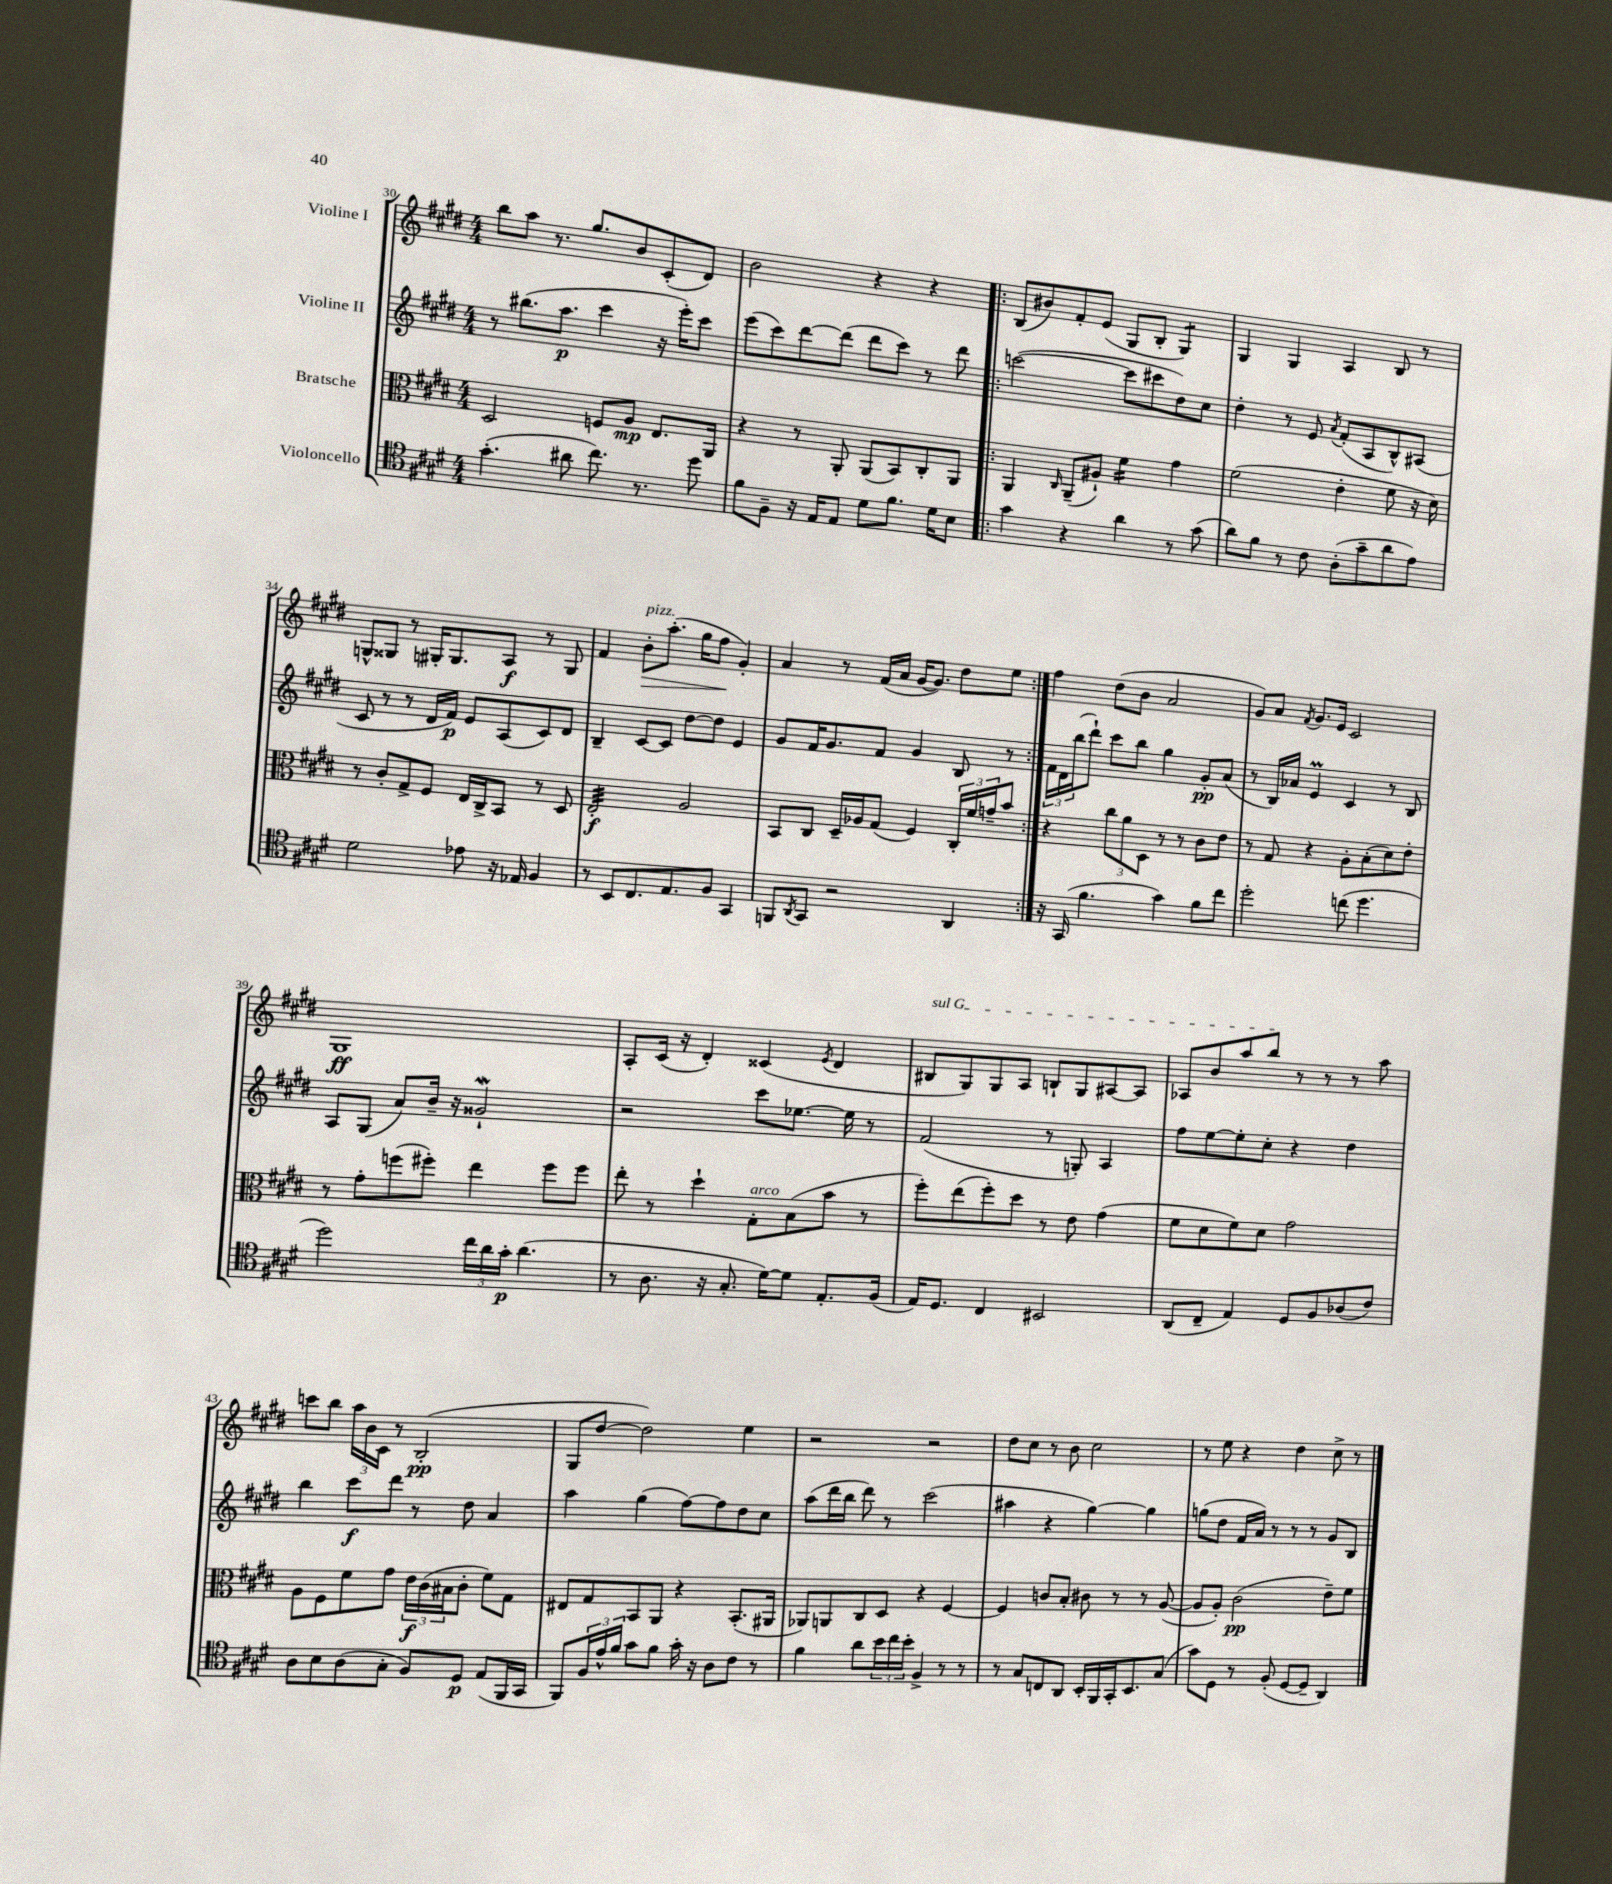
<<
\new StaffGroup <<
\new Staff = "s0" \with { instrumentName = "Violine I" } {
    \clef treble \key e \major \numericTimeSignature \time 4/4
    b''8 a''8 r8. gis''8. b'8 cis'8-.( dis'8) |
    b'2 r4 r4 |
    \repeat volta 2 { b8( bis'8) fis'8-. e'8( gis8 b8-. gis4:8) |
    gis4 gis4 a4 b8 r8 |
    g8-^ gisis8 r8 gis16-. gis8. a8\f r8 gis8 |
    fis'4 b'8-.\>^\markup { \italic "pizz." } a''8.-.( gis''16 fis''8\! gis'4-.) |
    a'4 r8 fis'16( a'16 gis'16~ gis'8.) dis''8 e''8 | }
    fis''4 dis''8( b'8 a'2 |
    gis'8) a'8 \acciaccatura { fis'8 } gis'8. e'16 cis'2 |
    gis1\ff |
    a8-. cis'16( r16 dis'4-.) cisis'4( \acciaccatura { e'8 } dis'4 |
    \once \override TextSpanner.bound-details.left.text = \markup { \italic "sul G" } bis8\startTextSpan gis8) gis8 a8 b8-! gis8 ais8~ ais8 |
    aes8 b'8 a''8 b''8\stopTextSpan r8 r8 r8 a''8 |
    c'''8 b''8 \tuplet 3/2 { a''16 b'16 cis'16 } r8 b2-.\pp( |
    gis8 dis''8~ dis''2) e''4 |
    r2 r2 |
    dis''8 cis''8 r8 b'8 cis''2 |
    r8 e''8 r4 dis''4 cis''8-> r8 \bar "|." |
}
\new Staff = "s1" \with { instrumentName = "Violine II" } {
    \clef treble \key e \major \numericTimeSignature \time 4/4
    r8 bis''8.( a''8.\p cis'''4 r16 e'''16-.) cis'''8 |
    e'''8( cis'''8) dis'''8~ dis'''8( dis'''8 cis'''8) r8 dis'''8 |
    \repeat volta 2 { c'''2~( c'''8 cis'''8 dis''8) cis''8 |
    dis''4-. r8 e'8 \acciaccatura { a'8 } fis'8-.( a8 b8-^) ais8( |
    cis'8 r8 r8 dis'16 fis'16\p) e'8 a8( cis'8) dis'8 |
    b4-- cis'8~ cis'8 dis''8~ dis''8 e'4 |
    gis'8 fis'16 gis'8. fis'8 gis'4 b8 r8 | }
    \tuplet 3/2 { fis'16 dis'16 b''16( } dis'''8-!) cis'''8 b''8 gis''4 gis'8-.\pp a'8( |
    r8 b16) aes'16 e'4\prall cis'4 r8 b8 |
    a8 gis8( a'8) b'16-- r16 gisis'2-!\mordent |
    r2 cis'''8 ees''8.~ ees''16 r8 |
    fis'2( r8 g8-.) a4 |
    fis''8 e''8~ e''8-. cis''8-. r4 dis''4 |
    b''4 cis'''8\f dis'''8 r8 dis''8 a'4 |
    a''4 gis''4( fis''8~) fis''8 dis''8 cis''8 |
    a''8( dis'''16 b''16 dis'''8) r8 cis'''2( |
    ais''4 r4 gis''4~) gis''4 |
    g''8( dis''8 fis'16 a'16) r8 r8 r8 gis'8 b8 \bar "|." |
}
\new Staff = "s2" \with { instrumentName = "Bratsche" } {
    \clef alto \key e \major \numericTimeSignature \time 4/4
    dis2 f8 a8\mp e8. a,16 |
    r4 r8 a,8-. a,8( b,8) cis8-. a,8 |
    \repeat volta 2 { a,4 \grace { cis16 } a,8--( ais8-!) fis'4:16 gis'4 |
    fis'2( e'4-. fis'8 r16 dis'16) |
    r8 cis'8-. gis8-> fis8 e16 cis16-> b,8 r8 dis8 |
    e2:32-.\f a2 |
    b,8 cis8 dis16-- aes16 gis8( fis4) \tuplet 3/2 { cis16-. fis'16 g'16-- } b'8 | }
    r4 \tuplet 3/2 { cis''8 a'8 dis8 } r8 r8 cis'8 e'8 |
    r8 gis8 r4 a8-. b8-.( dis'8) e'8-. |
    r8 gis'8-. f''8( fis''8-.) e''4 fis''8 fis''8 |
    e''8-. r8 dis''4-! gis8-.^\markup { \italic "arco" } b8( b'8 r8 |
    fis''8-.) e''8( fis''8-.) dis''8 r8 e'8 gis'4( |
    fis'8 dis'8 fis'8) dis'8 gis'2 |
    a8 fis8 fis'8 gis'8 \tuplet 3/2 { e'16\f cis'16( bis16 } cis'8-. fis'8) gis8 |
    eis8 gis8 b,8 a,8 r4 b,8.-.( ais,16 |
    aes,8) a,8 cis8 dis8 r4 fis4~ |
    fis4 c'8 b8-. cis'8 r8 r8 a8~( |
    a8 a8-.) cis'2\pp( e'8--) fis'8 \bar "|." |
}
\new Staff = "s3" \with { instrumentName = "Violoncello" } {
    \clef tenor \key e \major \numericTimeSignature \time 4/4
    gis'4.-.( ais'8 cis''8.) r8. dis''8 |
    fis'8 fis8-- r16 e16 e8 dis'8 fis'8. dis'16 b8 |
    \repeat volta 2 { gis'4 r4 a'4 r8 gis'8( |
    a'8) fis'8 r8 cis'8 a8-.( gis'8-- a'8 e'8) |
    dis'2 ees'8 r16 ees16 fis4 |
    r8 b,8 cis8. e8. fis8 gis,4 |
    f,8 \acciaccatura { a,8 } gis,8 r2 a,4 | }
    r16 gis,16( fis'4. gis'4) fis'8 cis''8 |
    dis''2-. c''8( dis''4. |
    dis''2) \tuplet 3/2 { cis''16 a'16 gis'16-.\p } a'4.( |
    r8 a8. r16 gis8.-. dis'16~) dis'8 e8.-. fis16( |
    e16) dis8. cis4 bis,2 |
    a,8( cis8-- e4) dis8 fis8 aes8( cis'8) |
    a8 b8 a8( gis8-. fis8) dis8\p e8( fis,16 gis,16 |
    fis,8) \tuplet 3/2 { fis16 e'16-^ fis'16 } gis'8 fis'8 gis'16-. r16 a8 cis'8 r8 |
    fis'4 a'8 \tuplet 3/2 { b'16 cis''16 b'16-. } fis4-> r8 r8 |
    r8 gis8 c8 a,8 b,16-. fis,16 gis,16-. b,8. gis8( |
    gis'8) dis8 r8 fis8-.( dis8~ dis8-- a,4) \bar "|." |
}
>>
>>
\layout { \context { \Score currentBarNumber = #30 } }
